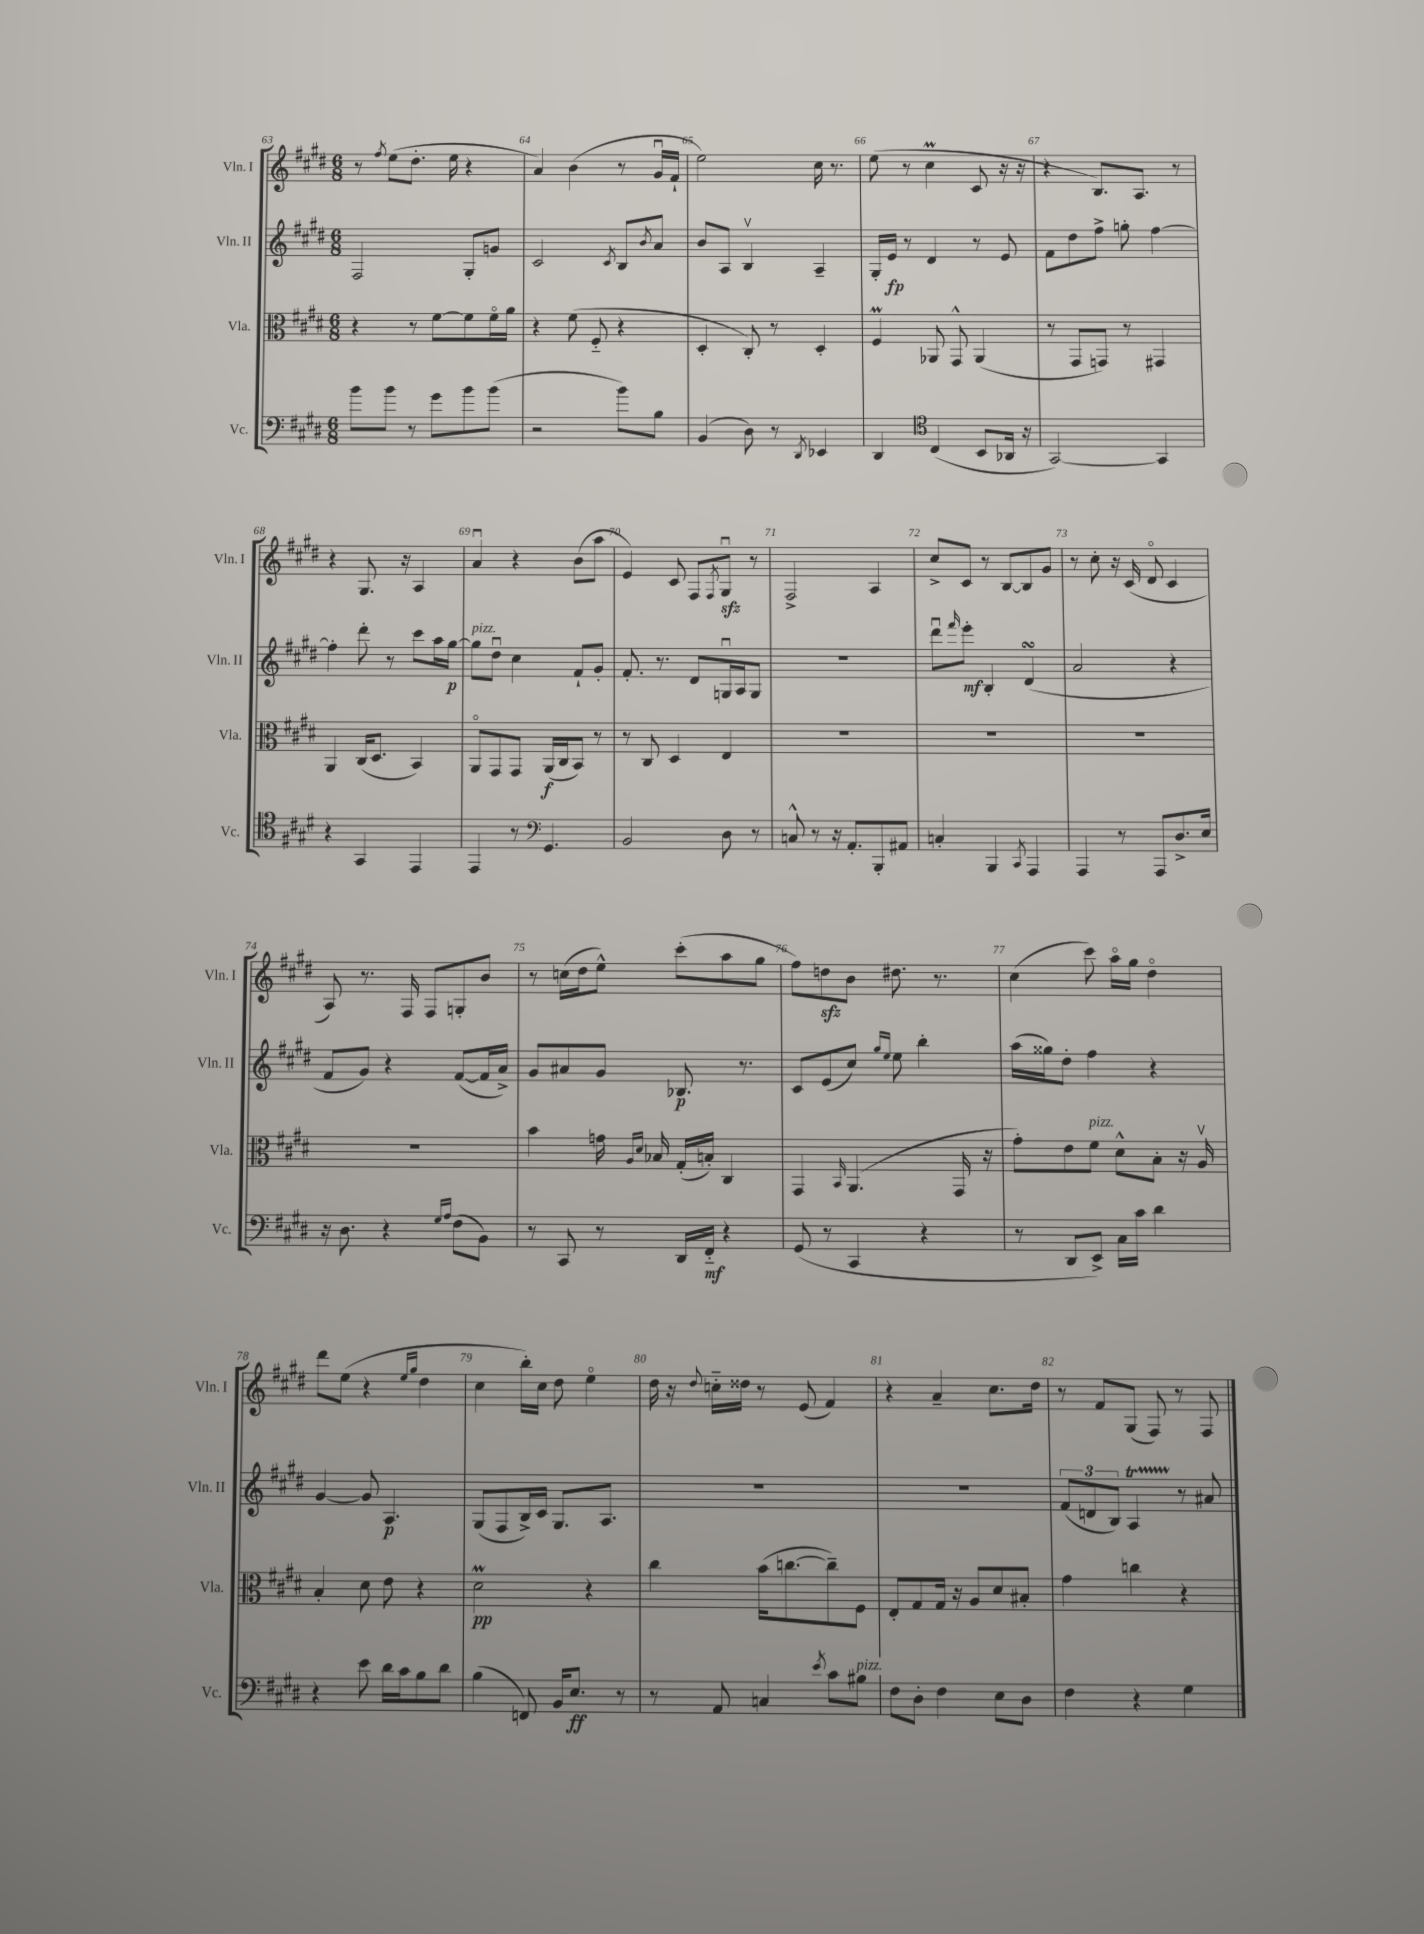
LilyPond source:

<<
\new StaffGroup <<
\new Staff = "s0" \with { instrumentName = "Vln. I" shortInstrumentName = "Vln. I" } {
    \clef treble \key e \major \numericTimeSignature \time 6/8
    r8 \acciaccatura { fis''8 } e''8( dis''8.-. e''16 r4 |
    a'4) b'4( r8 gis'16\downbow fis'16-! |
    e''2) cis''16 r8. |
    e''8( r8 cis''4\prall cis'8 r16 r16 |
    r4 b8.) a8. r8 |
    r4 gis8. r16 a4 |
    a'4\downbow r4 b'8( a''8 |
    e'4) cis'8 fis8 \acciaccatura { fis8 } gis8\downbow\sfz r8 |
    fis2-> a4 |
    cis''8-> cis'8 r8 b8~ b8 gis'8 |
    r8 cis''8-. r16 cis'16( dis'8\flageolet cis'4 |
    a8) r8. fis16 fis8 g8-. b'8 |
    r8 c''16( dis''16 e''8-^) cis'''8-.( a''8 gis''8 |
    fis''8) d''8\sfz b'8 dis''8. r8. |
    cis''4( cis'''8) a''16\flageolet gis''16 dis''4\flageolet |
    dis'''8 e''8( r4 \grace { e''16 gis''16 } dis''4 |
    cis''4 b''16-.) cis''16 dis''8 e''4\flageolet |
    dis''16 r16 \appoggiatura { dis''8 } c''16-_ disis''16 r8 e'8( fis'4) |
    r4 a'4-- cis''8. dis''16 |
    r8 fis'8 gis8( fis8) r8 fis8 \bar "|." |
}
\new Staff = "s1" \with { instrumentName = "Vln. II" shortInstrumentName = "Vln. II" } {
    \clef treble \key e \major \numericTimeSignature \time 6/8
    fis2 gis8-. g'8 |
    cis'2 \acciaccatura { cis'8 } b8 \acciaccatura { b'8 } a'8 |
    b'8 a8 b4\upbow a4-- |
    gis16-. e'16\fp r8 dis'4 r8 e'8 |
    fis'8 dis''8 fis''8-> g''8-. fis''4~ |
    fis''4-. dis'''8-. r8 cis'''8 a''16 gis''16~\p |
    gis''8^\markup { \italic "pizz." } dis''8\downbow cis''4 fis'8-! gis'8-. |
    fis'8.-. r8. dis'8 g16\downbow a16 g8 |
    R2. |
    dis'''8\downbow \grace { fis'''16 } e'''8-.\mf b4-. dis'4\turn( |
    a'2 r4 |
    fis'8 gis'8) r4 fis'8~( fis'16 a'16->) |
    gis'8 ais'8 gis'8 bes8.\p r8. |
    cis'8 e'8( cis''8) \grace { gis''16 e''16 } e''8 b''4-. |
    a''16( gisis''16) dis''8-. fis''4 r4 |
    gis'4~ gis'8 a4.\p |
    gis8( fis8 b16->) cis'16 gis8. a8. |
    R2. |
    R2. |
    \tuplet 3/2 { fis'8( d'8 b8) } a4\startTrillSpan r8\stopTrillSpan ais'8 \bar "|." |
}
\new Staff = "s2" \with { instrumentName = "Vla." shortInstrumentName = "Vla." } {
    \clef alto \key e \major \numericTimeSignature \time 6/8
    r4 r8 fis'8~ fis'8 fis'16\flageolet a'16 |
    r4 fis'8( fis8-_ r4 |
    dis4-. cis8-.) r8 dis4-. |
    fis4\prall aes,8 gis,8-^ aes,4( |
    r8 gis,8 g,8) r8 gis,4 |
    a,4 cis16( dis8. b,4) |
    a,8\flageolet gis,8 gis,8 a,16\f( cis16 b,8) r8 |
    r8 cis8 dis4 e4 |
    R2. |
    R2. |
    R2. |
    R2. |
    b'4 g'16 \grace { a16 dis'16 } bes16 gis16-.( b16-.) cis4 |
    gis,4 \grace { b,16 } a,4.( gis,16 r16 |
    gis'8-.) e'8 fis'8^\markup { \italic "pizz." } dis'8-^ b8-. r16 a16\upbow |
    b4-. dis'8 e'8 r4 |
    dis'2\prall\pp r4 |
    cis''4 b'16( c''8.~ c''8--) fis8 |
    e8-. gis8 gis16 r16 a8 dis'8 bis8-. |
    gis'4 c''4 r4 \bar "|." |
}
\new Staff = "s3" \with { instrumentName = "Vc." shortInstrumentName = "Vc." } {
    \clef bass \key e \major \numericTimeSignature \time 6/8
    b'8 b'8 r8 gis'8 b'8 b'8( |
    r2 b'8) b8 |
    b,4( dis8) r8 \acciaccatura { dis,8 } ees,4 |
    dis,4 \clef tenor cis4( b,8 aes,16 r16 |
    gis,2~) gis,4 |
    r4 gis,4 e,4 |
    e,4 r8 \clef bass gis,4. |
    b,2 dis8 r8 |
    c8-^ r8 r16 a,8.-. b,,8-. ais,8 |
    c4-. b,,4 \acciaccatura { cis,8 } a,,4 |
    a,,4 r8 a,,8 dis8.-> e16 |
    r16 dis8. r4 \grace { gis16 a16 } fis8( b,8) |
    r8 cis,8 r8 dis,16 fis,16-_\mf r4 |
    gis,8( r8 cis,4 r4 |
    r8 dis,8 e,8->) cis16 cis'16 dis'4 |
    r4 e'8 dis'16 cis'16 b8 dis'8 |
    b4( f,8) b,16 e8.\ff r8 |
    r8 a,8 c4 \acciaccatura { e'8 } cis'8 bis8^\markup { \italic "pizz." } |
    fis8 dis8-. fis4 e8 dis8 |
    fis4 r4 gis4 \bar "|." |
}
>>
>>
\layout { \context { \Score currentBarNumber = #63 \override BarNumber.break-visibility = ##(#f #t #t) barNumberVisibility = #all-bar-numbers-visible } }
